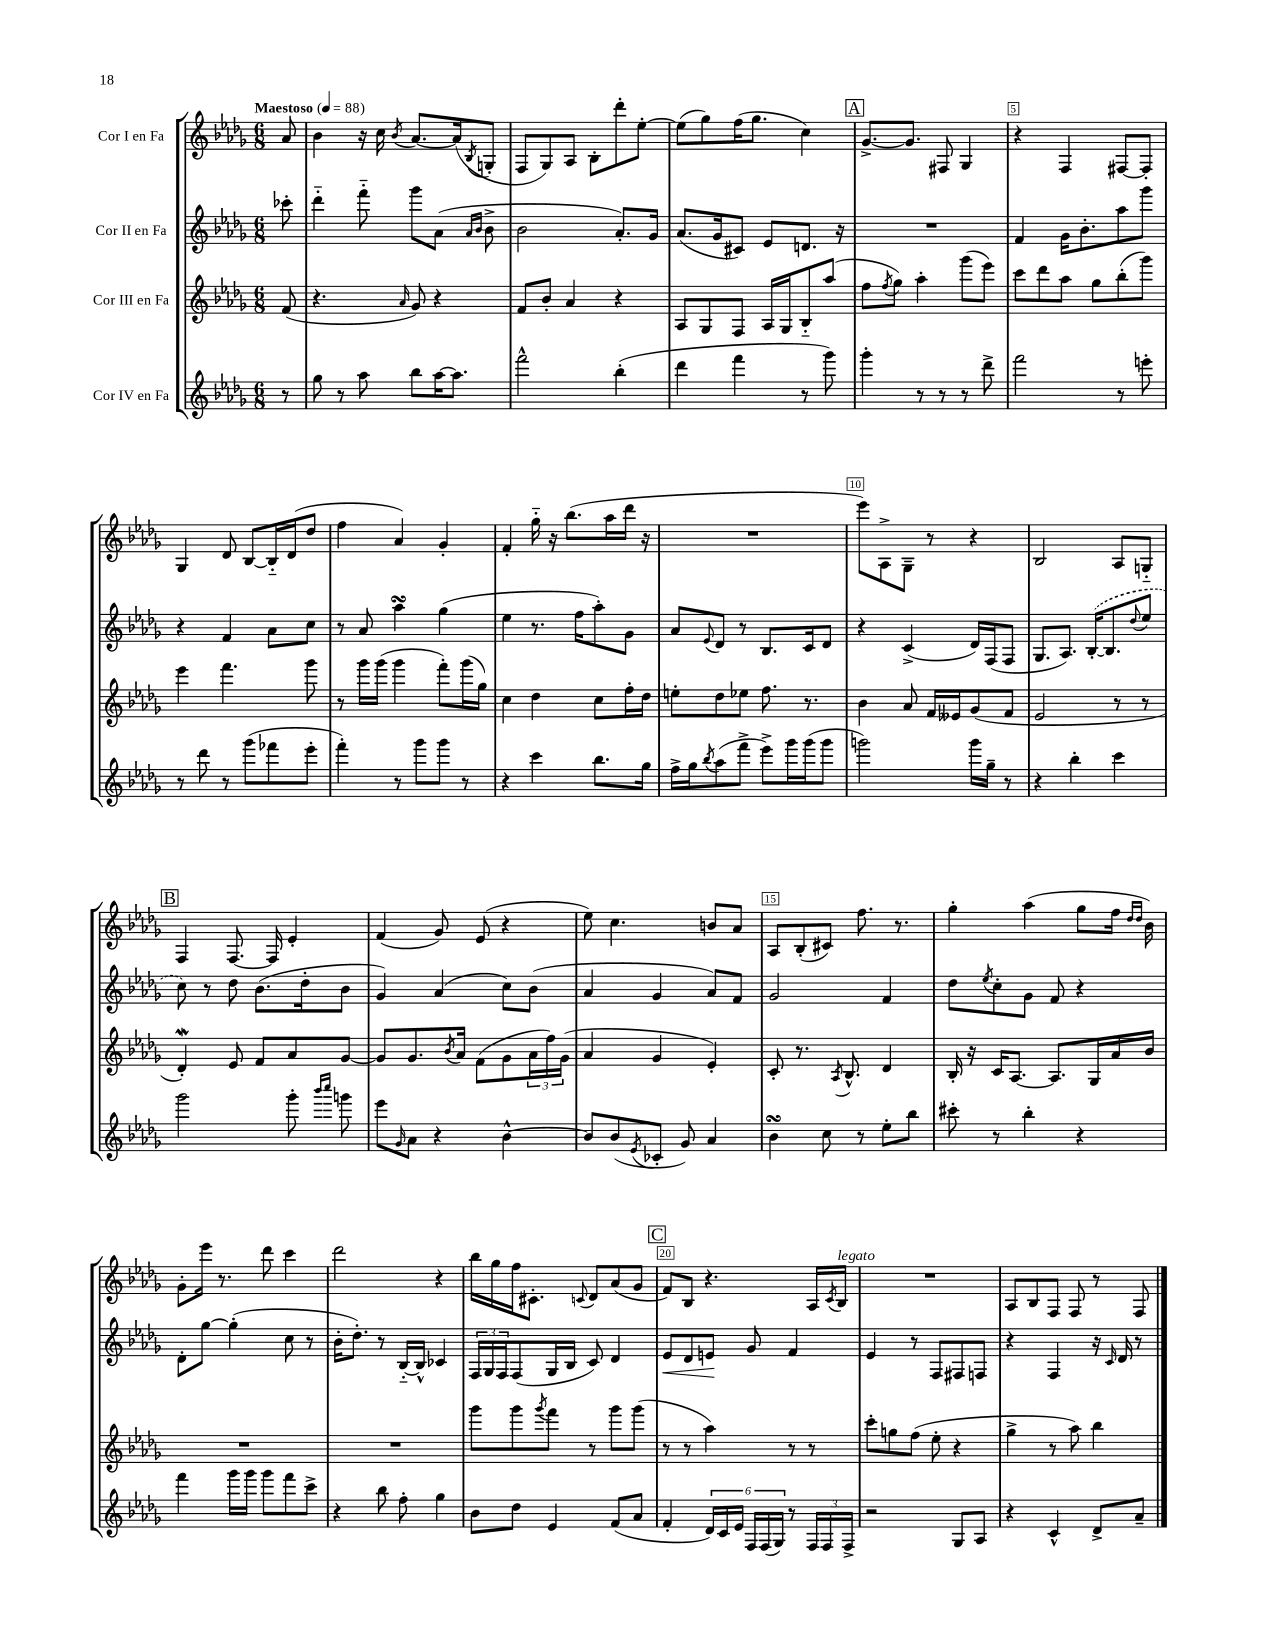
<<
\new StaffGroup <<
\new Staff = "s0" \with { instrumentName = "Cor I en Fa" } {
    \clef treble \key des \major \numericTimeSignature \time 6/8 \partial 8 \tempo "Maestoso" 4 = 88
    aes'8 |
    bes'4 r16 c''16 \acciaccatura { bes'8 } aes'8.~ aes'16( \acciaccatura { bes8 } g8-. |
    f8 ges8) aes8 bes8-. des'''8-. ees''8~-. |
    ees''8( ges''8) f''16( ges''8. c''4) |
    \mark \markup { \box "A" } ges'8.~-> ges'8. fis8 ges4 |
    r4 f4 fis8~ fis8-. |
    ges4 des'8 bes8~ bes16-_ des'16( des''8 |
    f''4 aes'4) ges'4-. |
    f'4-. ges''16-_ r16 bes''8.( aes''16 des'''16 r16 |
    R2. |
    ees'''8) aes8-> ges8-- r8 r4 |
    bes2 aes8 g8-_ |
    \mark \markup { \box "B" } f4 f8.~ f16 ees'4-. |
    f'4( ges'8) ees'8( r4 |
    ees''8) c''4. b'8 aes'8 |
    aes8 bes8-.( cis'8) f''8. r8. |
    ges''4-. aes''4( ges''8 f''16 \grace { des''16 des''16 } bes'16) |
    ges'8-. ees'''16 r8. des'''8 c'''4 |
    des'''2 r4 |
    bes''16 ges''16 f''16 cis'8.-. \appoggiatura { c'8 } des'8 aes'8( ges'8 |
    \mark \markup { \box "C" } f'8) bes8 r4. aes16 \acciaccatura { c'8 } bes16^\markup { \italic "legato" } |
    R2. |
    aes8 bes8 f8 f8 r8 f8 \bar "|." |
}
\new Staff = "s1" \with { instrumentName = "Cor II en Fa" } {
    \clef treble \key des \major \numericTimeSignature \time 6/8 \partial 8
    ces'''8-. |
    des'''4-_ f'''8-_ ges'''8 aes'8( \grace { aes'16 bes'16 } bes'8-> |
    bes'2 aes'8.-.) ges'16 |
    aes'8.( ges'16 cis'8) ees'8 d'8. r16 |
    \mark \markup { \box "A" } R2. |
    f'4 ges'16 bes'8.-. aes''8 ges'''8 |
    r4 f'4 aes'8 c''8 |
    r8 aes'8 aes''4\turn ges''4( |
    ees''4 r8. f''16 aes''8-.) ges'8 |
    aes'8 \appoggiatura { ees'8 } des'8 r8 bes8. c'16 des'8 |
    r4 c'4->( des'16) f16( f8 |
    ges8. aes8.) \once \slurDashed bes16~-.( bes8. \appoggiatura { des''8 } ees''8 |
    \mark \markup { \box "B" } c''8) r8 des''8 bes'8.( des''16-. bes'8 |
    ges'4) aes'4( c''8) bes'8( |
    aes'4 ges'4 aes'8) f'8 |
    ges'2 f'4 |
    des''8 \acciaccatura { ees''8 } c''8-. ges'8 f'8 r4 |
    des'8-. ges''8~ ges''4-.( c''8 r8 |
    bes'16-. des''8.-.) r8 bes16~-_ bes16-^ ces'4 |
    \tuplet 3/2 { f16 ges16 f16 } f8( ges16 bes16 c'8) des'4 |
    \mark \markup { \box "C" } ees'8\< des'8 e'8\! ges'8 f'4 |
    ees'4 r8 f8 fis8 f8 |
    r4 f4 r16 \grace { c'16 } des'16 r8 \bar "|." |
}
\new Staff = "s2" \with { instrumentName = "Cor III en Fa" } {
    \clef treble \key des \major \numericTimeSignature \time 6/8 \partial 8
    f'8( |
    r4. \grace { aes'16 } ges'8) r4 |
    f'8 bes'8-. aes'4 r4 |
    aes8 ges8 f8 aes16 ges16 bes8-_ aes''8( |
    \mark \markup { \box "A" } f''8 \acciaccatura { f''8 } ges''8) aes''4-. ges'''8( ees'''8) |
    c'''8 des'''8 aes''8 ges''8 bes''8-.( ges'''8) |
    ees'''4 f'''4. ges'''8 |
    r8 ges'''16 ges'''16( ges'''4 f'''8-.) ges'''16( ges''16) |
    c''4 des''4 c''8 f''16-. des''16 |
    e''8-. des''8 ees''8 f''8. r8. |
    bes'4 aes'8 f'16 eeses'16 ges'8( f'8 |
    ees'2 r8 r8 |
    \mark \markup { \box "B" } des'4-.\mordent) ees'8 f'8 aes'8 ges'8~ |
    ges'8 ges'8. \acciaccatura { bes'8 } aes'16 f'8( ges'8 \tuplet 3/2 { aes'16 f''16) ges'16( } |
    aes'4 ges'4 ees'4-.) |
    c'8-. r8. \acciaccatura { aes8 } bes8.-^ des'4 |
    bes16-. r16 c'16 aes8.~ aes8. ges16 aes'16 bes'16 |
    R2. |
    R2. |
    ges'''8 ges'''8 \acciaccatura { ges'''8 } f'''8 r8 ges'''8 ges'''8( |
    \mark \markup { \box "C" } r8 r8 aes''4) r8 r8 |
    c'''8-. g''8 f''8( ees''8-. r4 |
    ges''4-> r8 aes''8) bes''4 \bar "|." |
}
\new Staff = "s3" \with { instrumentName = "Cor IV en Fa" } {
    \clef treble \key des \major \numericTimeSignature \time 6/8 \partial 8
    r8 |
    ges''8 r8 aes''8 bes''8 aes''16~ aes''8. |
    f'''2-^ bes''4-.( |
    des'''4 f'''4 r8 ges'''8) |
    \mark \markup { \box "A" } ges'''4-. r8 r8 r8 des'''8-> |
    f'''2 r8 e'''8-. |
    r8 des'''8 r8 ges'''8( fes'''8 ees'''8-. |
    f'''4-.) r8 ges'''8 ges'''8 r8 |
    r4 c'''4 bes''8. ges''16 |
    f''16-> ges''16 \acciaccatura { bes''8 } aes''8( f'''8-> ees'''8->) ges'''16 ges'''16( ges'''8 |
    g'''2) g'''16 ges''16-- r8 |
    r4 bes''4-. c'''4 |
    \mark \markup { \box "B" } ges'''2 ges'''8-. \grace { bes'''16 c''''16 } g'''8 |
    ees'''8 \grace { ges'16 } aes'8 r4 bes'4~-^ |
    bes'8 bes'8( \acciaccatura { ees'8 } ces'8-. ges'8) aes'4 |
    bes'4\turn c''8 r8 ees''8-. bes''8 |
    cis'''8-. r8 bes''4-. r4 |
    f'''4 ges'''16 ges'''16 ges'''8 f'''8 c'''8-> |
    r4 bes''8 f''8-. ges''4 |
    bes'8 des''8 ees'4 f'8( aes'8 |
    \mark \markup { \box "C" } f'4-. \tuplet 6/4 { des'16) c'16 ees'16 f16 f16( ges16) } r8 \tuplet 3/2 { f16 f16 f16-> } |
    r2 ges8 aes8 |
    r4 c'4-^ des'8-> aes'8-- \bar "|." |
}
>>
>>
\layout { \context { \Score \override BarNumber.break-visibility = ##(#f #t #t) barNumberVisibility = #(every-nth-bar-number-visible 5) \override BarNumber.stencil = #(make-stencil-boxer 0.1 0.3 ly:text-interface::print) } }
